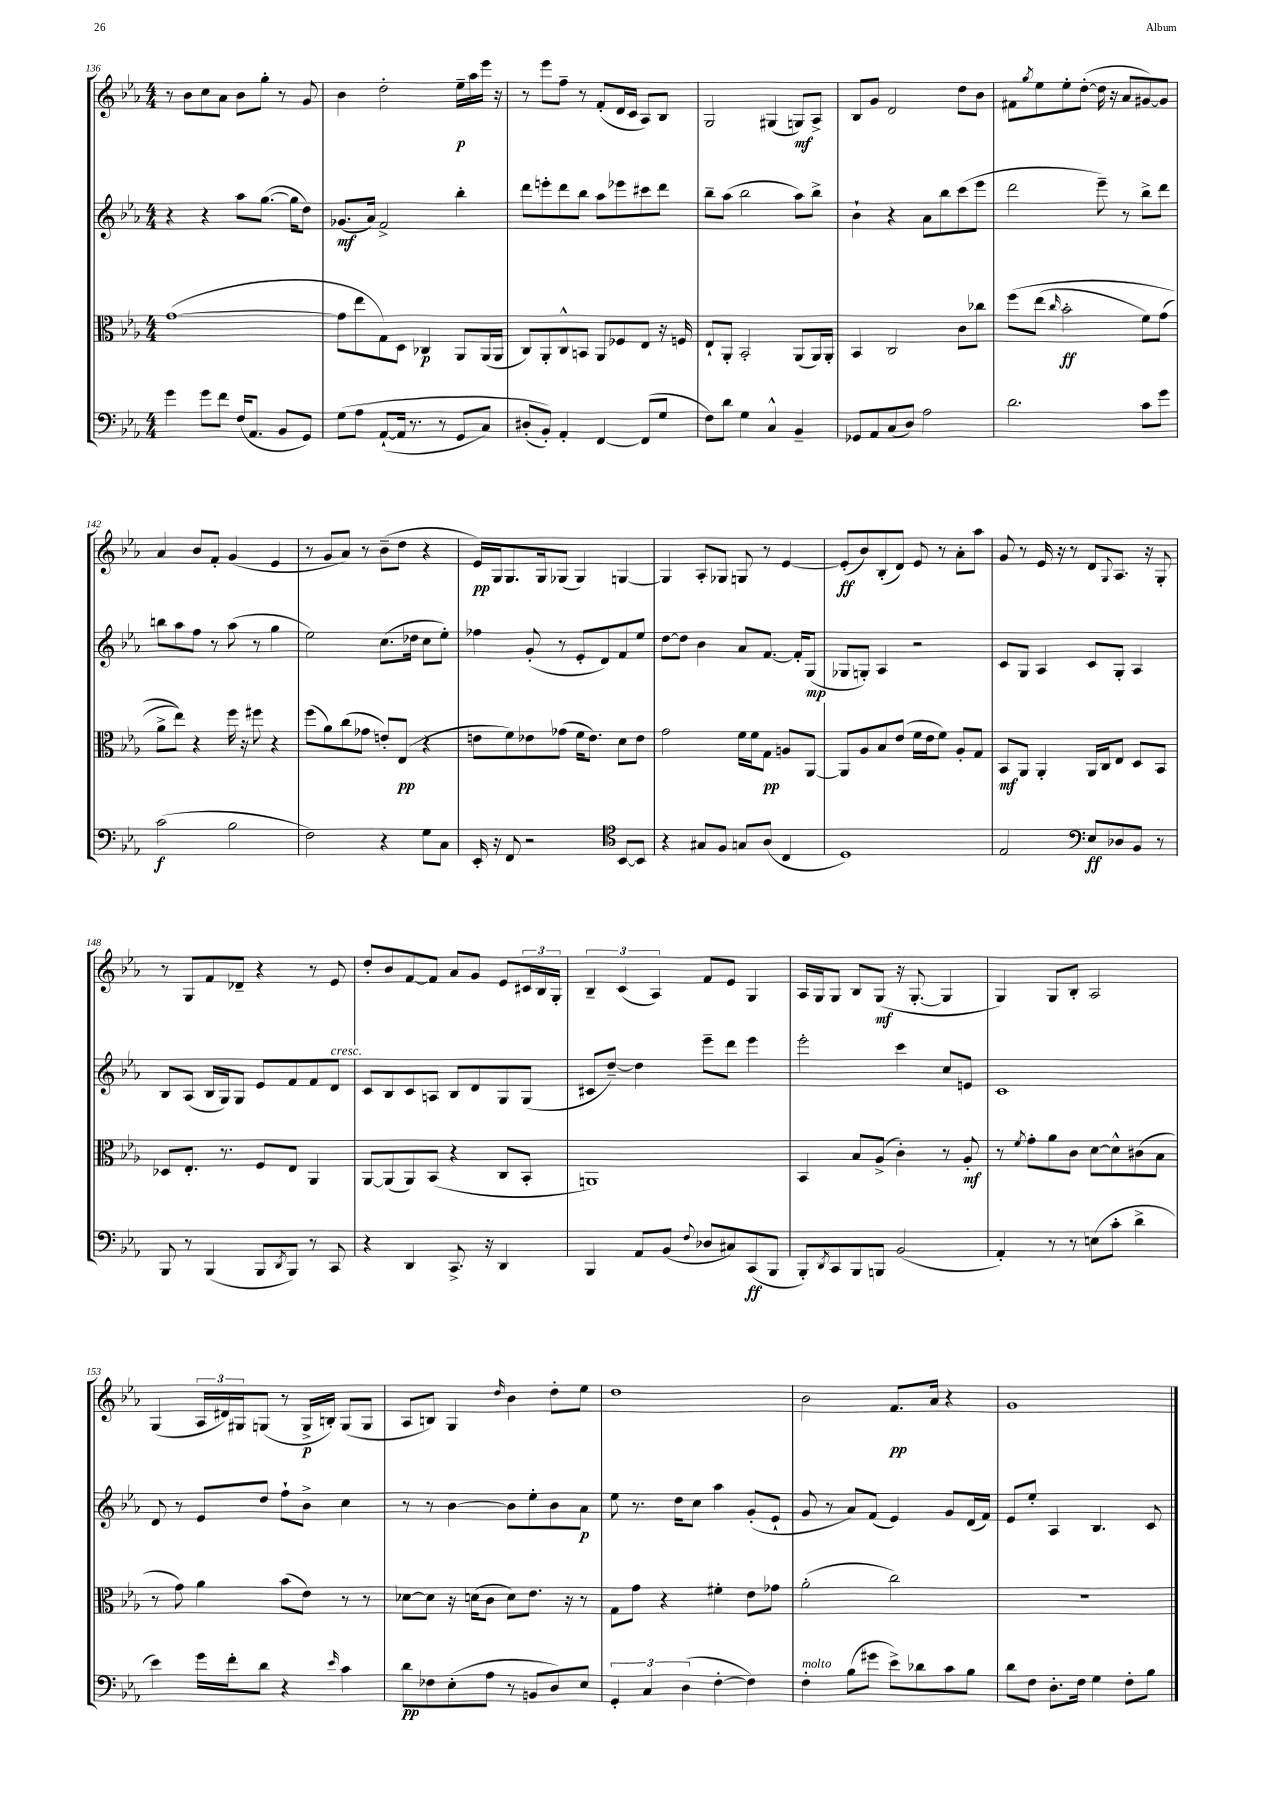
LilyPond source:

<<
\new StaffGroup <<
\new Staff = "s0" {
    \clef treble \key ees \major \numericTimeSignature \time 4/4
    r8 bes'8 c''8 aes'8 bes'8 g''8-. r8 g'8 |
    bes'4 d''2-. ees''16--\p aes''16 ees'''16 r16 |
    r8 ees'''8 f''8-- r8 f'8-.( d'16 c'16 aes8) bes8 |
    g2 gis4( g8\mf) aes8-> |
    bes8 g'8 d'2 d''8 bes'8 |
    fis'8 \acciaccatura { g''8 } ees''8 ees''8-. d''8~-.( d''16 r16 aes'8 gis'8~) gis'8 |
    aes'4 bes'8 f'8-. g'4( ees'4 |
    r8 g'8 aes'8) r8 bes'8--( d''8 r4 |
    ees'16\pp) g16 g8. g16 ges8( ges4) g4~ |
    g4 aes8-. ges8 g8 r8 ees'4~ |
    ees'8-.\ff( bes'8) bes8-.( d'8) ees'8 r8 aes'8-. aes''8 |
    g'8 r8 ees'16 r16 r8 d'8 \appoggiatura { g8 } aes8. r16 g8-. |
    r8 g8 f'8 des'8-- r4 r8 ees'8 |
    d''8-. bes'8 f'8~ f'8 aes'8 g'8 ees'8 \tuplet 3/2 { cis'16 bes16 g16-. } |
    \tuplet 3/2 { bes4-- c'4( aes4) } f'8 ees'8 g4 |
    aes16 g16 g8 bes8 g8\mf( r16 g8.~-. g4 |
    g4) g8 bes8-. aes2 |
    g4( \tuplet 3/2 { aes16 dis'16) gis16 } g8( r8 g16->\p b16-.) g8( g8 |
    aes8 b8) g4 \grace { d''16 } bes'4 d''8-. ees''8 |
    d''1 |
    bes'2 f'8.\pp aes'16 r4 |
    g'1 \bar "|." |
}
\new Staff = "s1" {
    \clef treble \key ees \major \numericTimeSignature \time 4/4
    r4 r4 aes''8 g''8.~( g''16 d''8) |
    ges'8.\mf( aes'16) f'2-> bes''4-. |
    d'''8 e'''8-. d'''8 bes''8 aes''8 ees'''8 cis'''8 d'''8 |
    bes''8-- aes''8( bes''2 aes''8) bes''8-> |
    bes'4-! r4 aes'8 bes''8 c'''8( ees'''8 |
    d'''2 ees'''8--) r8 bes''8-> d'''8 |
    b''8 aes''8 f''8 r8 aes''8( r8 g''4 |
    ees''2) c''8.( des''16 c''8 ees''8-.) |
    fes''4 g'8-.( r8 ees'8-. d'8) f'8 ees''8 |
    d''8~ d''8 bes'4 aes'8 f'8.~ f'16-. g8\mp( |
    ges8 g8-.) aes4 r2 |
    c'8 g8 aes4 c'8 g8-. aes4 |
    bes8 aes8( bes16 g16) g8 ees'8 f'8 f'8 d'8^\markup { \italic "cresc." } |
    c'8 bes8 c'8 a8 bes8 d'8 g8 g8( |
    cis'8 d''8~--) d''4 ees'''8-- d'''8 ees'''4 |
    ees'''2-. c'''4 c''8 e'8 |
    c'1 |
    d'8 r8 ees'8 d''8 f''8-! bes'8-> c''4 |
    r8 r8 bes'4~ bes'8 ees''8-. bes'8 aes'8\p |
    ees''8 r8. d''16 c''8 aes''4 g'8-.( ees'8-! |
    g'8 r8 aes'8) f'8( ees'4) g'8 d'16( f'16) |
    ees'8 ees''8-. aes4 bes4. c'8 \bar "|." |
}
\new Staff = "s2" {
    \clef alto \key ees \major \numericTimeSignature \time 4/4
    g'1~( |
    g'8 ees''8 g8) d8 ces4\p aes,8 aes,16( aes,16 |
    c8) aes,8-. c8-^ b,8 aes,8 fes8 ees8 r16 f16 |
    ees8-! aes,8-. bes,2-. aes,8( aes,16) aes,16-. |
    bes,4 c2 c'8 ces''8 |
    f''8\( ees''8( \grace { c''16 } bes'2-.\ff f'8) g'8( |
    aes'8-> ees''8)\) r4 f''16 r16 fis''8 r4 |
    f''8( aes'8) c''8( ges'8 e'8-.) ees8\pp( r4 |
    e'8 f'8) ees'8 ges'8( f'16 ees'8.) d'8 ees'8 |
    g'2 f'16 f'16 g8\pp a8 aes,8~ |
    aes,8 aes8 bes8 ees'8( f'16 ees'16 f'8) aes8-. g8 |
    bes,8\mf aes,8 aes,4-. aes,16 c16 ees8 d8 bes,8 |
    des8 ees8.-. r8. f8 ees8 aes,4 |
    aes,8~ aes,8( aes,8) bes,8( r4 c8 bes,8-. |
    a,1) |
    bes,4 bes8 aes8->( c'4-.) r8 aes8-.\mf |
    r8 \acciaccatura { f'8 } g'8-. aes'8 c'8 d'8~ d'8-^ cis'8( bes8 |
    r8 g'8) aes'4 bes'8( ees'8) r8 r8 |
    des'8~ des'8 r16 d'16( c'8 d'8) ees'8. r16 r8 |
    g8 g'8 r4 fis'4-. ees'8 ges'8 |
    aes'2-.( c''2) |
    r1 \bar "|." |
}
\new Staff = "s3" {
    \clef bass \key ees \major \numericTimeSignature \time 4/4
    g'4 g'8 f'8 f16( aes,8. bes,8 g,8) |
    g8\( aes8 aes,8~-!( aes,16 r8. r8 g,8 c8) |
    dis8-.( bes,8-.)\) aes,4-. f,4~ f,8( g8 |
    f8) d'8 g4 c4-^ bes,4-- |
    ges,8 aes,8 c8( d8) aes2 |
    d'2. c'8 g'8 |
    c'2\f( bes2 |
    f2) r4 g8 c8 |
    ees,16-. r16 f,8 r2 \clef tenor bes,8~ bes,8 |
    r4 gis8 f8 g8 aes8( c4 |
    d1) |
    ees2 \clef bass ees8\ff des8 bes,8 r8 |
    bes,,8 r8 bes,,4( bes,,8 \acciaccatura { d,8 } bes,,8) r8 c,8 |
    r4 d,4 c,8.-> r16 d,4 |
    bes,,4 aes,8 bes,8( \appoggiatura { f8 } des8 cis8) c,8\ff( bes,,8 |
    bes,,8-.) \acciaccatura { d,8 } c,8 bes,,8 b,,8 bes,2( |
    aes,4-.) r8 r8 e8( c'8-. d'4-> |
    ees'4) g'16 f'16-. d'8 r4 \grace { ees'16 } c'4 |
    d'8\pp fes8 ees8-.( aes8 r8 b,8 d8) ees8 |
    \tuplet 3/2 { g,4-. c4 d4( } f4~-. f4) |
    f4-.^\markup { \italic "molto" } bes8( gis'8 ees'8->) des'8 c'8 bes8 |
    d'8 f8 d8.-. f16 g4 f8-. bes8 \bar "|." |
}
>>
>>
\layout { \context { \Score currentBarNumber = #136 } }
